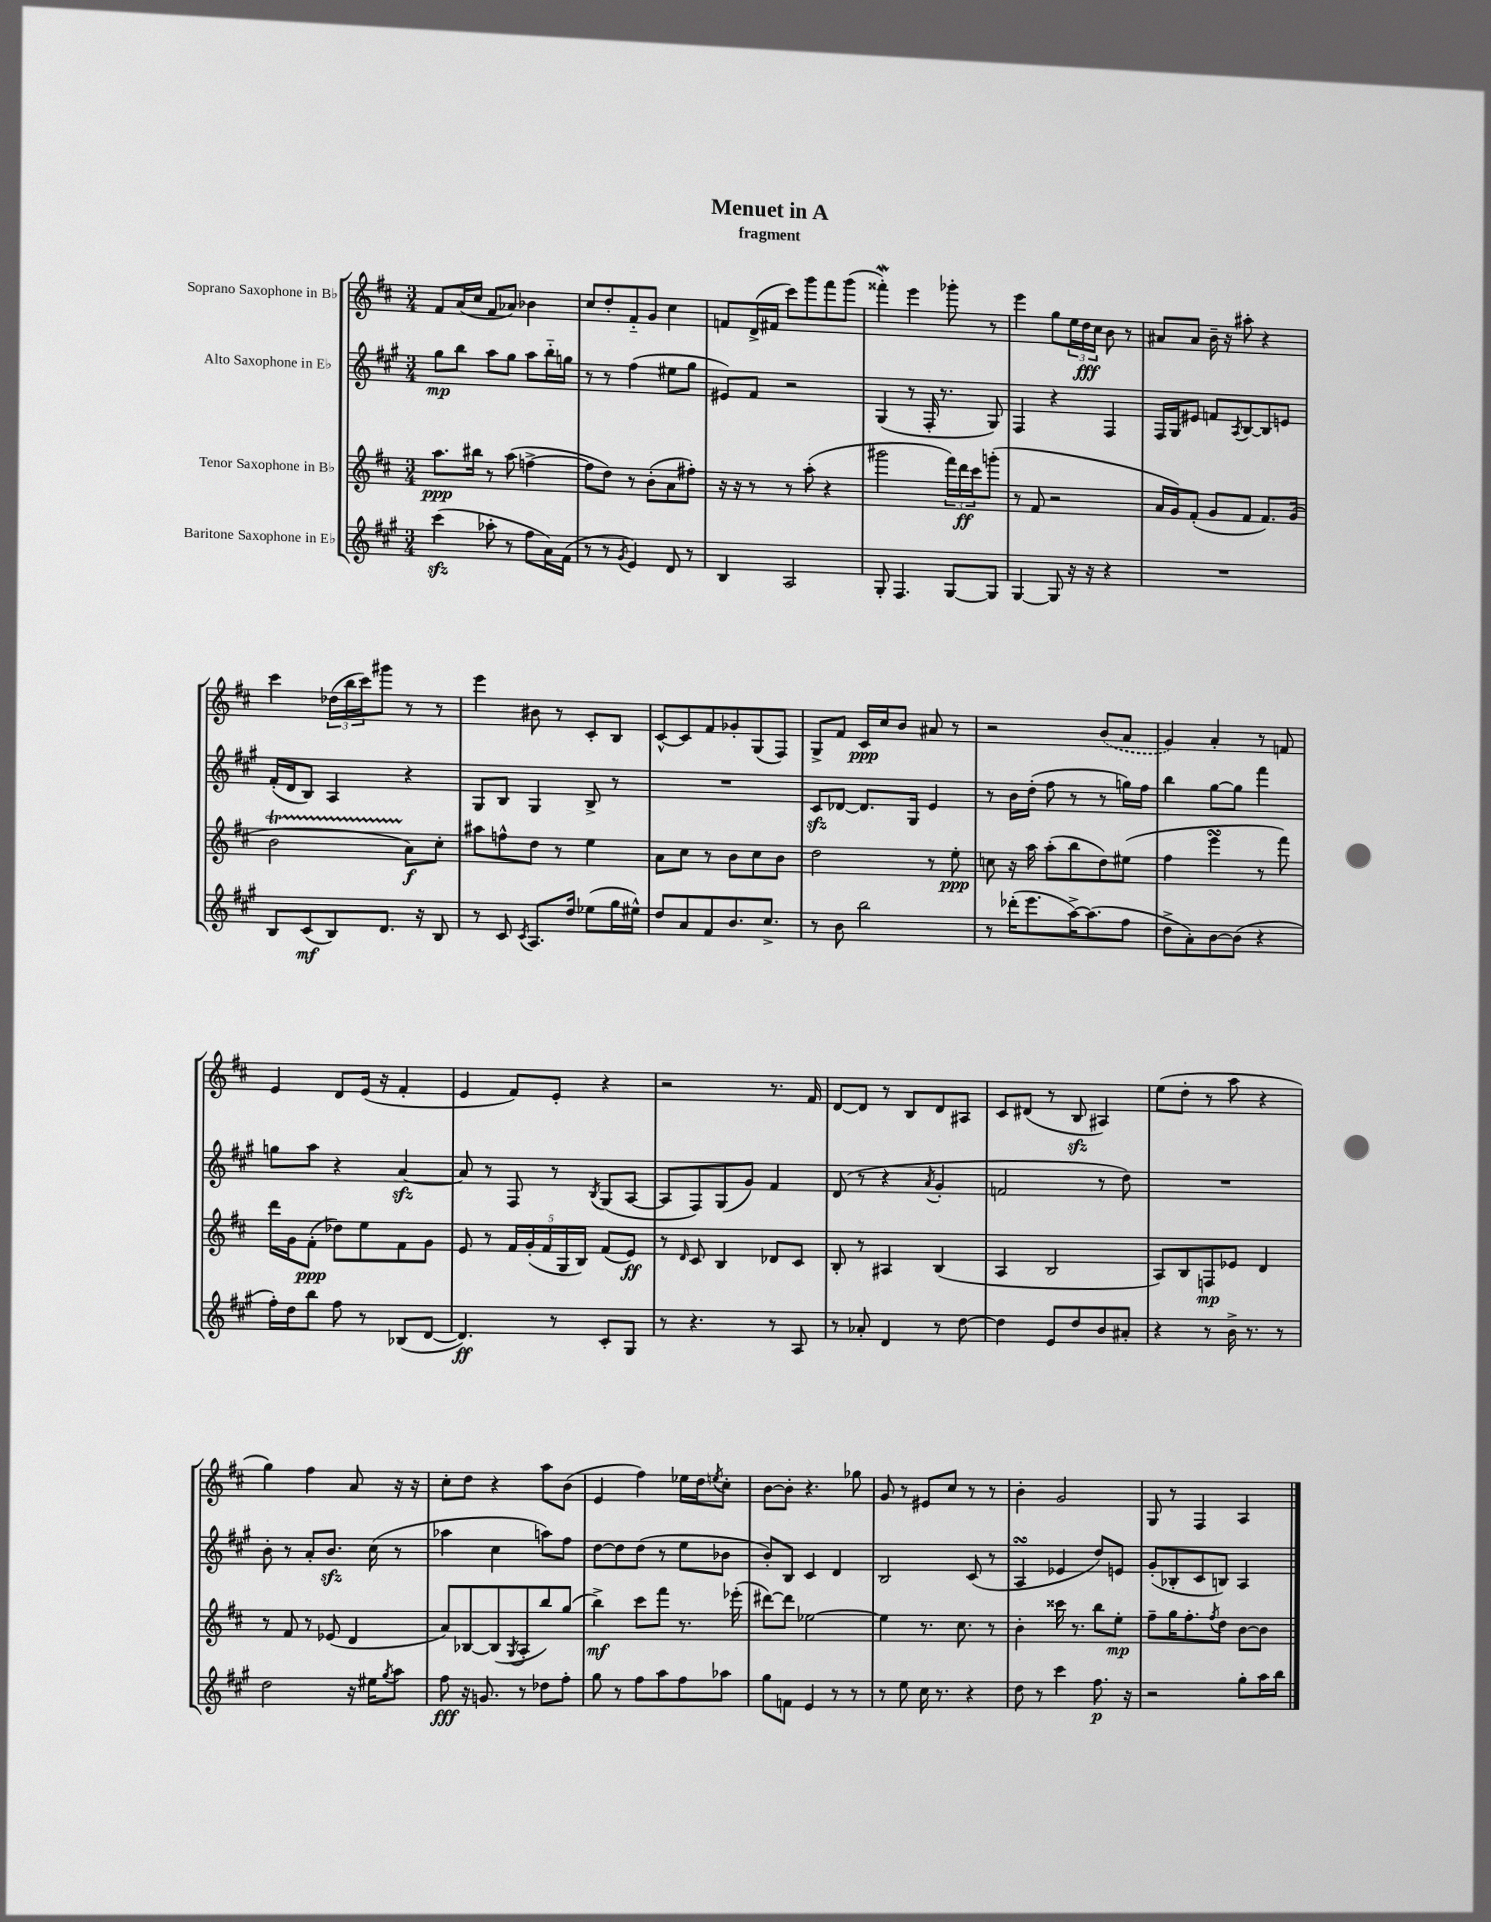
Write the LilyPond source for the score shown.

\header { title = "Menuet in A" subtitle = "fragment" }
<<
\new StaffGroup <<
\new Staff = "s0" \with { instrumentName = "Soprano Saxophone in Bb" } {
    \clef treble \key d \major \numericTimeSignature \time 3/4
    fis'8 a'16( cis''16 fis'8 aes'8) bes'4 |
    cis''8 d''8-. fis'8-_ g'8 cis''4 |
    f'8 d'16->( fis'16 cis'''8) g'''8 fis'''8 g'''8( |
    fisis'''4-.\mordent) e'''4 ges'''8-. r8 |
    e'''4 g''8 \tuplet 3/2 { e''16 d''16\fff cis''16 } b'8 r8 |
    ais'8 ais'8 b'16-- r16 ais''8-. r4 |
    cis'''4 \tuplet 3/2 { des''16( b''16 cis'''16) } gis'''8 r8 r8 |
    e'''4 bis'8 r8 cis'8-. b8 |
    cis'8~-^ cis'8 fis'8 ges'8-. g8( fis8) |
    g8-> fis'8 cis'16\ppp cis''16 b'8 ais'8 r8 |
    r2 \once \slurDashed b'8( a'8 |
    g'4) a'4-. r8 f'8 |
    e'4 d'8 e'16( r16 fis'4-. |
    e'4 fis'8) e'8-. r4 |
    r2 r8. fis'16 |
    d'8~ d'8 r8 b8 d'8 ais8 |
    cis'8 dis'8( r8 b8\sfz ais4) |
    e''8( d''8-. r8 a''8 r4 |
    g''4) fis''4 a'8 r16 r16 |
    cis''8-. d''8 r4 a''8 b'8( |
    e'4 fis''4) ees''16 d''16 \acciaccatura { e''8 } cis''8-. |
    b'8~ b'8-. r4. ges''8 |
    g'8 r8 eis'8 cis''8 r8 r8 |
    b'4-. g'2 |
    g8 r8 fis4 a4 \bar "|." |
}
\new Staff = "s1" \with { instrumentName = "Alto Saxophone in Eb" } {
    \clef treble \key a \major \numericTimeSignature \time 3/4
    gis''8\mp b''8 a''8 gis''8 a''8 b''16-_ g''16 |
    r8 r8 fis''4( eis''8 gis''8 |
    eis'8) fis'8 r2 |
    gis4( r8 fis16-. r8. gis8) |
    fis4 r4 fis4 |
    fis16 gis16 eis'8 f'8 \acciaccatura { a8 } b8~ b8 e'8 |
    fis'16-.( d'16 b8) a4 r4 |
    gis8 b8 gis4 b8-> r8 |
    R2. |
    cis'8\sfz des'8~ des'8. gis16 e'4 |
    r8 b'16 d''16-.( fis''8 r8 r8 g''16) fis''16 |
    b''4 gis''8~ gis''8 fis'''4 |
    g''8 a''8 r4 a'4~\sfz |
    a'8 r8 fis8 r8 \acciaccatura { b8 } gis8( a8~ |
    a8 fis8) gis8( gis'8) fis'4 |
    d'8( r8 r4 \acciaccatura { a'8 } gis'4-. |
    f'2 r8 d''8) |
    R2. |
    b'8-. r8 a'8-. b'8.\sfz cis''16( r8 |
    aes''4 cis''4 a''8) fis''8 |
    d''8~ d''8 d''8( r8 e''8 bes'8 |
    b'8-.) b8 cis'4 d'4 |
    b2 cis'8( r8 |
    a4\turn ees'4 d''8) e'8 |
    gis'8-.( bes8-. cis'8 b8) a4 \bar "|." |
}
\new Staff = "s2" \with { instrumentName = "Tenor Saxophone in Bb" } {
    \clef treble \key d \major \numericTimeSignature \time 3/4
    a''8.\ppp bis''16 r8 a''8( f''4~-> |
    f''8 d''8) r8 b'8-.( a'8 fis''8-.) |
    r16 r16 r8 r8 a''8-.( r4 |
    gis'''2 \tuplet 3/2 { fis'''16) d'''16\ff cis'''16 } g'''8-.( |
    r8 fis'8 r2 |
    a'16 g'16) fis'8-.( g'8 fis'8 fis'8.) g'16( |
    b'2\startTrillSpan a'8\stopTrillSpan\f) cis''8-. |
    ais''8 f''8-^ d''8 r8 e''4 |
    a'8 cis''8 r8 b'8 cis''8 b'8 |
    d''2 r8 e''8-.\ppp |
    c''8 r16 a''16 a''8-.( b''8 d''8) eis''8( |
    fis''4 e'''4\turn r8 fis'''8) |
    d'''16 g'16 fis'8-.\ppp( des''8) e''8 fis'8 g'8 |
    e'8 r8 \tuplet 5/4 { fis'16 g'16-.( fis'16 g16 b16) } fis'8( e'8\ff) |
    r8 \grace { d'16 } cis'8 b4 des'8 cis'8 |
    b8-. r8 ais4 b4( |
    a4 b2 |
    a8) b8 f8\mp ees'8 d'4 |
    r8 fis'8 r8 ees'8( d'4 |
    a'8) bes8~ bes8( \acciaccatura { g8 } a8-. b''8) g''8( |
    b''4->\mf) cis'''8 fis'''8 r8. ees'''16-.( |
    dis'''8~) dis'''8 ees''2~ |
    ees''4 r8. cis''8. r8 |
    b'4-. cisis'''16 r8. b''8 e''8-.\mp |
    fis''8-- g''16 fis''8.-. \acciaccatura { fis''8 } d''8 b'8~ b'8 \bar "|." |
}
\new Staff = "s3" \with { instrumentName = "Baritone Saxophone in Eb" } {
    \clef treble \key a \major \numericTimeSignature \time 3/4
    cis'''4\sfz( aes''8-. r8 fis''8 a'16) fis'16( |
    r8 r8 \acciaccatura { gis'8 } e'4) d'8 r8 |
    b4 a2 |
    gis8-. fis4. gis8~ gis8 |
    gis4~ gis8 r16 r16 r4 |
    R2. |
    b8 cis'8\mf( b8) d'8. r16 b8 |
    r8 cis'8 \acciaccatura { cis'8 } a8. d''16 ees''8( gis''16 eis''16-^) |
    d''8 a'8 fis'8 b'8. cis''8.-> |
    r8 b'8 b''2 |
    r8 des'''16-.( e'''8. a''16~->) a''8.( fis''8 |
    d''8-> a'8-.) b'8~ b'8( r4 |
    fis''16-.) d''16 b''8 fis''8 r8 bes8( d'8~ |
    d'4.\ff) r8 cis'8-. gis8 |
    r8 r4. r8 a8 |
    r8 aes'8-. d'4 r8 d''8~ |
    d''4 e'8 d''8 b'8 ais'8-. |
    r4 r8 b'16-> r8. r8 |
    d''2 r16 eis''16 \acciaccatura { gis''8 } a''8 |
    fis''8\fff r16 g'8. r8 des''8 fis''8-. |
    gis''8 r8 fis''8 a''8 fis''8 aes''8 |
    gis''8 f'8 e'4 r8 r8 |
    r8 e''8 cis''16 r8. r4 |
    d''8 r8 cis'''4 fis''8.\p r16 |
    r2 gis''8-. a''16 b''16 \bar "|." |
}
>>
>>
\layout { \context { \Score \remove "Bar_number_engraver" } }
